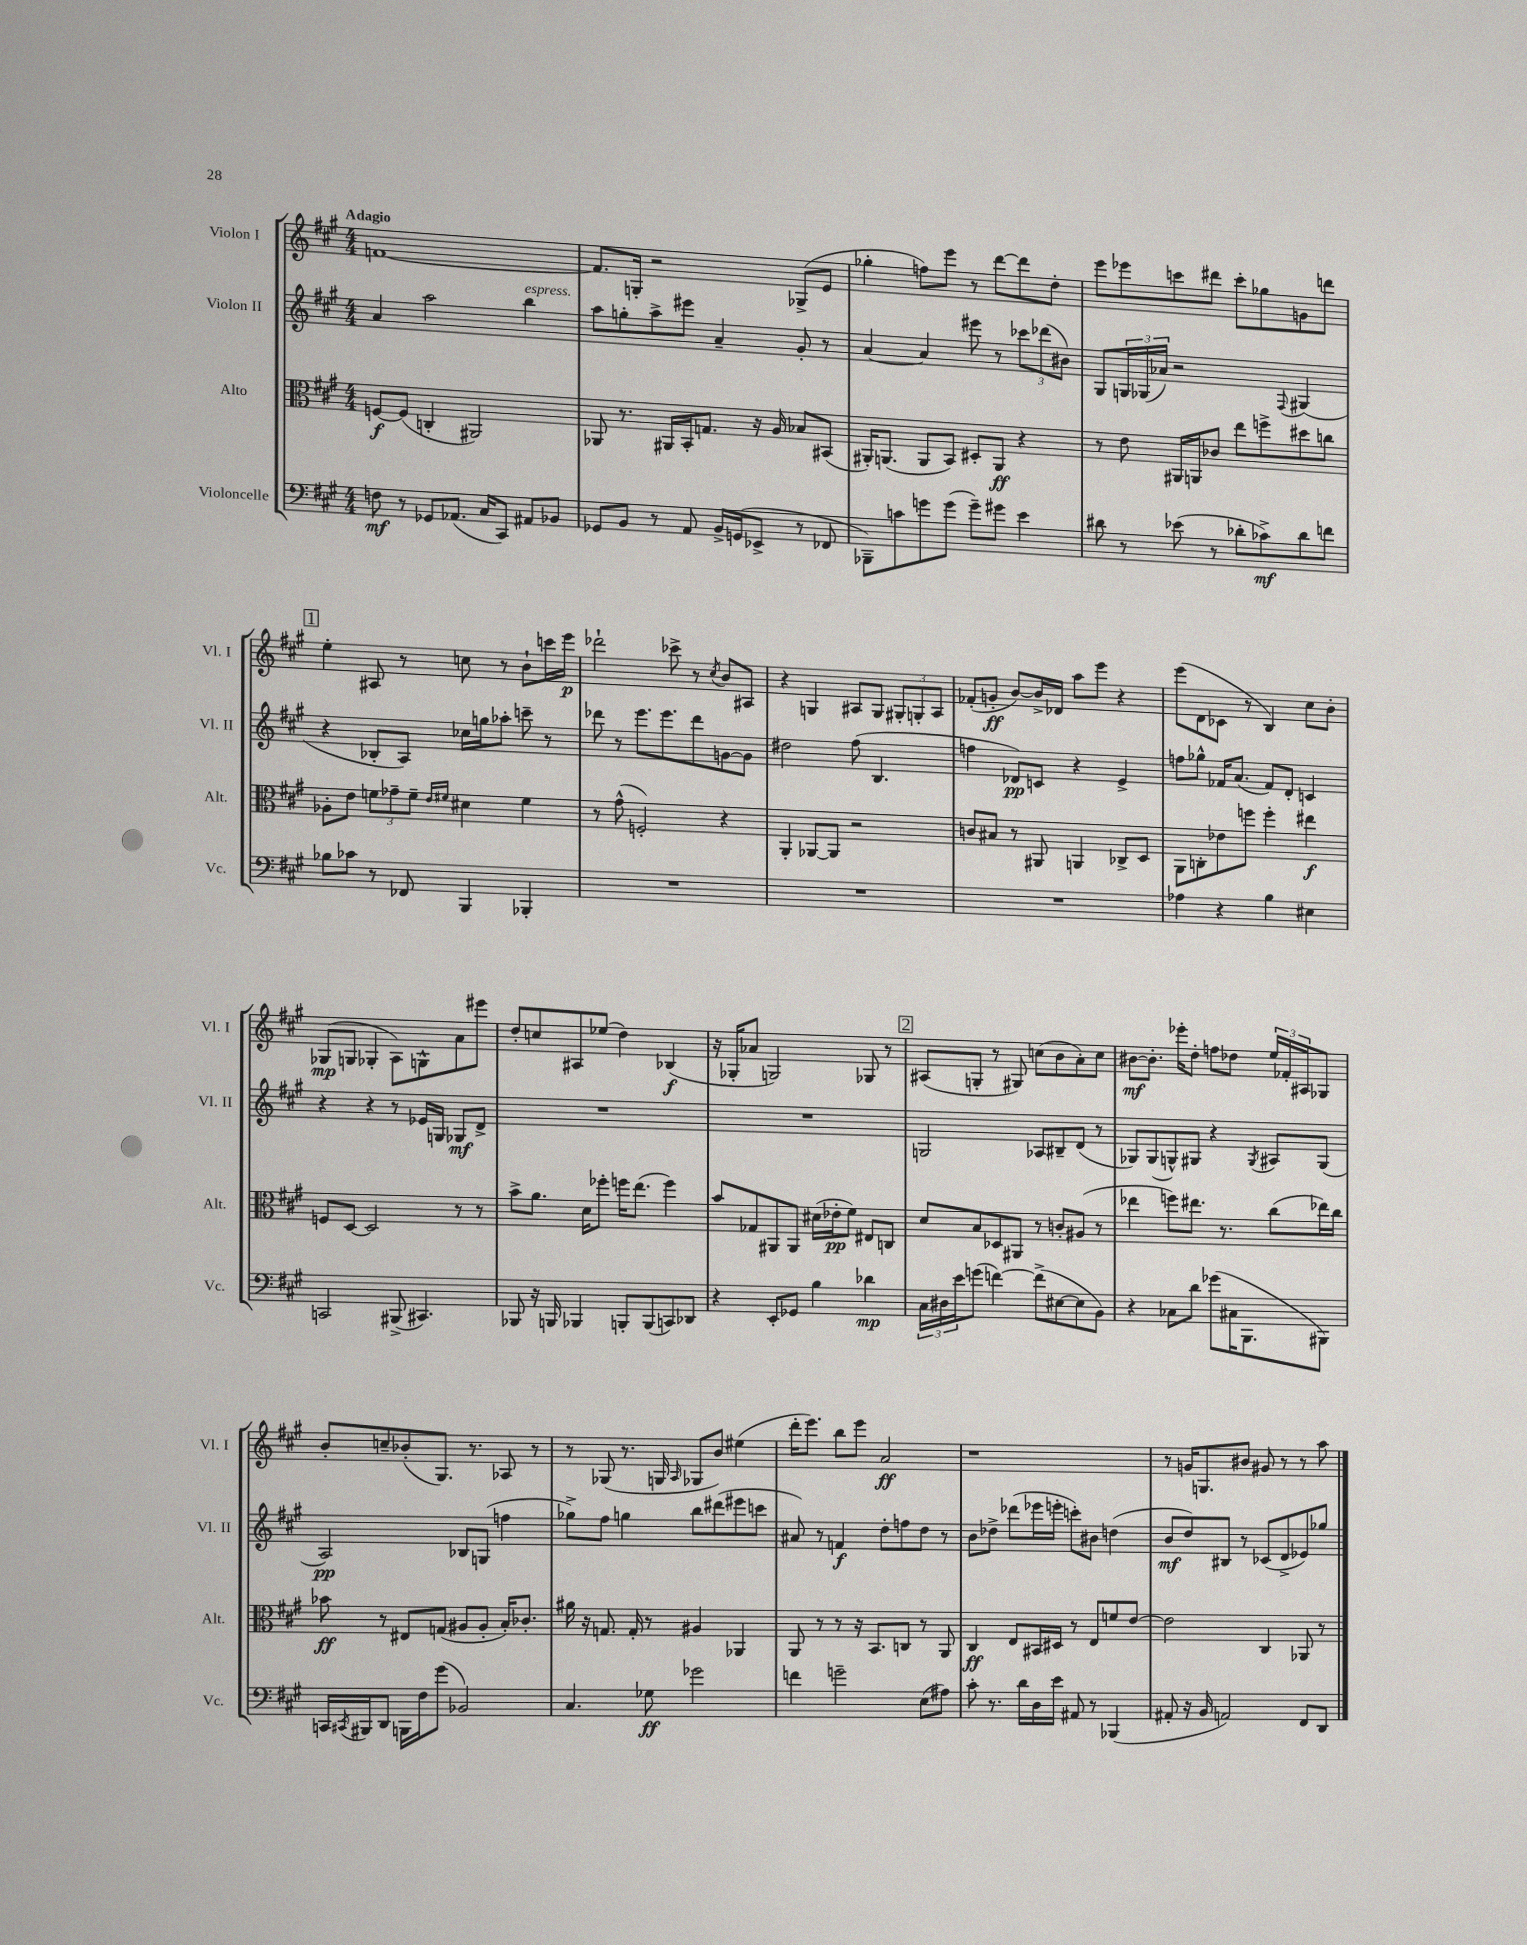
<<
\new StaffGroup <<
\new Staff = "s0" \with { instrumentName = "Violon I" shortInstrumentName = "Vl. I" } {
    \clef treble \key a \major \numericTimeSignature \time 4/4 \tempo "Adagio"
    f'1~ |
    f'8. g16-. r2 ges8->( e'8 |
    ges''4-. f''8) e'''8 r8 d'''8~ d'''8 d''8-. |
    e'''8 ees'''8 c'''8 dis'''8 c'''8-. ges''8 g'8 d'''8 |
    \mark \markup { \box "1" } e''4-. ais8 r8 c''8 r8 b'8-! c'''16 e'''16\p |
    des'''2-! ces'''8-> r8 \acciaccatura { cis''8 } b'8 ais8 |
    r4 g4 ais8 g8 \tuplet 3/2 { gis8-. g8-. ais8 } |
    fes'8-.( g'8-.\ff b'8~) b'16-> des'16 a''8 e'''8 r4 |
    e'''8( d'8 ces'8 r8 b4) cis''8 b'8-. |
    ges8\mp( g8 ges4-. a8) g8-^ a'8 eis'''8 |
    d''8-. c''8 ais8 ees''8( d''4) bes4\f( |
    r16 ges16-. aes'8 g2) ges8 r8 |
    \mark \markup { \box "2" } ais8( g8-. r8 gis8) c''8( b'8 a'8-.) c''8 |
    bis'8~\mf bis'8.-. ees'''16-. d''8-. f''8 des''8 \tuplet 3/2 { e''16 fes'16-. ais16 } ges8 |
    b'8-. c''8-- bes'8-.( gis8.) r8. aes8 r8 |
    r8 ges8( r8. g16 \grace { a16 } ges8 b'8) eis''4( |
    d'''16-. e'''8.) b''8 e'''8 a'2\ff |
    r1 |
    r8 g'16 g8. bis'8 gis'8 r8 r8 a''8 \bar "|." |
}
\new Staff = "s1" \with { instrumentName = "Violon II" shortInstrumentName = "Vl. II" } {
    \clef treble \key a \major \numericTimeSignature \time 4/4
    a'4 a''2 b''4^\markup { \italic "espress." } |
    a''8 g''8-. a''8-> eis'''8 a'4-- gis'8-. r8 |
    a'4~ a'4 eis'''8 r8 \tuplet 3/2 { ces'''8 des'''8( bis'8) } |
    gis8 \tuplet 3/2 { g16 ges16( aes'16) } r2 \appoggiatura { fis8 } gis4( |
    \mark \markup { \box "1" } r4 bes8-. a8) ces''16 g''16 aes''8-. c'''8-- r8 |
    des'''8 r8 e'''8. e'''8. des'''8 g'8~ g'8 |
    dis''2 fis''8( b4. |
    f''4 des'8\pp) c'8 r4 e'4-> |
    f''8 ges''8-^ fes'16 a'8.( fes'8) d'8-. c'4 |
    r4 r4 r8 ees'16 g16 ges8\mf d'8-> |
    R1 |
    R1 |
    \mark \markup { \box "2" } g2 aes8 bis8-- d'8( r8 |
    ges8) ges8( g8-^) gis8 r4 \acciaccatura { gis8 } ais8 gis8( |
    a2\pp) bes8 g8( f''4 |
    ges''8->) fis''8 g''4 b''8 dis'''8( eis'''8 c'''8 |
    ais'8) r8 f'4\f d''8-. f''8 d''8 r8 |
    b'8 des''8-> des'''8( ees'''16 e'''16-. c'''8-.) bis'8 d''4( |
    b'8\mf d''8) bis8 r8 ces'8( d'8-> ees'8) ges''8 \bar "|." |
}
\new Staff = "s2" \with { instrumentName = "Alto" shortInstrumentName = "Alt." } {
    \clef alto \key a \major \numericTimeSignature \time 4/4
    f8~\f f8( c4-. ais,2) |
    aes,8 r8. ais,16 b,16-. g8. r16 a16 bes8 bis,8( |
    ais,16-.) a,8.( a,8 b,8) dis8-. a,8\ff r4 |
    r8 e'8 ais,16 a,16 ces'8 e''8 f''8-> dis''8 c''8 |
    \mark \markup { \box "1" } aes8-. e'8 \tuplet 3/2 { f'8 ges'8-- f'8-- } \grace { e'16 fis'16 } dis'4 fis'4 |
    r8 gis'8-^( f2-.) r4 |
    a,4-. aes,8~ aes,8 r2 |
    c'8 bis8 r8 ais,8 a,4 ces8-> d8 |
    a,8 c8-. ees'8 f''8 f''4-. eis''4\f |
    f8 d8~ d2 r8 r8 |
    b'8-> a'8. d'16 fes''8-. f''16 e''8.( f''4) |
    b'8 ges8 ais,8 ais,8 dis'16( ees'16-.\pp fis'8) eis8 c8 |
    \mark \markup { \box "2" } d'8 b8 des8 ais,8 r8 c'8-. ais8( r8 |
    ees''4 f''8) eis''8. r8. cis''8( ees''16) cis''16 |
    bes'8\ff r8 eis8 g8( ais8 ais8-. b16-.) ces'8.-. |
    ais'16 r16 g8. g16-. r8 ais4 aes,4 |
    a,8 r8 r8 r16 b,8. c8 r8 a,8 |
    cis4\ff e8 bis,16 dis16 r8 e8 f'8 e'8~ |
    e'2 cis4 aes,8 r8 \bar "|." |
}
\new Staff = "s3" \with { instrumentName = "Violoncelle" shortInstrumentName = "Vc." } {
    \clef bass \key a \major \numericTimeSignature \time 4/4
    f8\mf r8 ges,8 aes,8.( cis16 cis,8) ais,8 bes,8 |
    ges,8 b,8 r8 a,8 b,16-> g,16( ees,8-> r8 fes,8 |
    bes,,8--) c'8 g'8 g'8( g'8--) gis'8 e'4 |
    dis'8 r8 ees'8( r8 des'8-. ces'8->\mf) des'8 f'8 |
    \mark \markup { \box "1" } bes8 ces'8 r8 fes,8 b,,4 bes,,4-. |
    R1 |
    R1 |
    R1 |
    aes4 r4 b4 eis4 |
    c,2 bis,,8->( cis,4.) |
    bes,,8 r16 b,,16 bes,,4 b,,8-. b,,8( c,8) des,8 |
    r4 e,8-. ges,8 b4 des'4\mp |
    \mark \markup { \box "2" } \tuplet 3/2 { cis16 dis16 e'16 } g'8( f'4~) f'8->( eis8~ eis8 b,8) |
    r4 ces8 d'8 ges'8( cis16 b,,8. bis,,8) |
    c,16 \acciaccatura { cis,8 } bis,,16 d,8 b,,16 fis16 gis'8( bes,2) |
    cis4. ges8\ff ges'2 |
    f'4 g'2-- e8( ais8) |
    cis'8-. r8. d'16 d16 e'16 ais,8 r8 bes,,4( |
    ais,8-. r16 b,16 a,2) fis,8 d,8 \bar "|." |
}
>>
>>
\layout { \context { \Score \remove "Bar_number_engraver" } }
